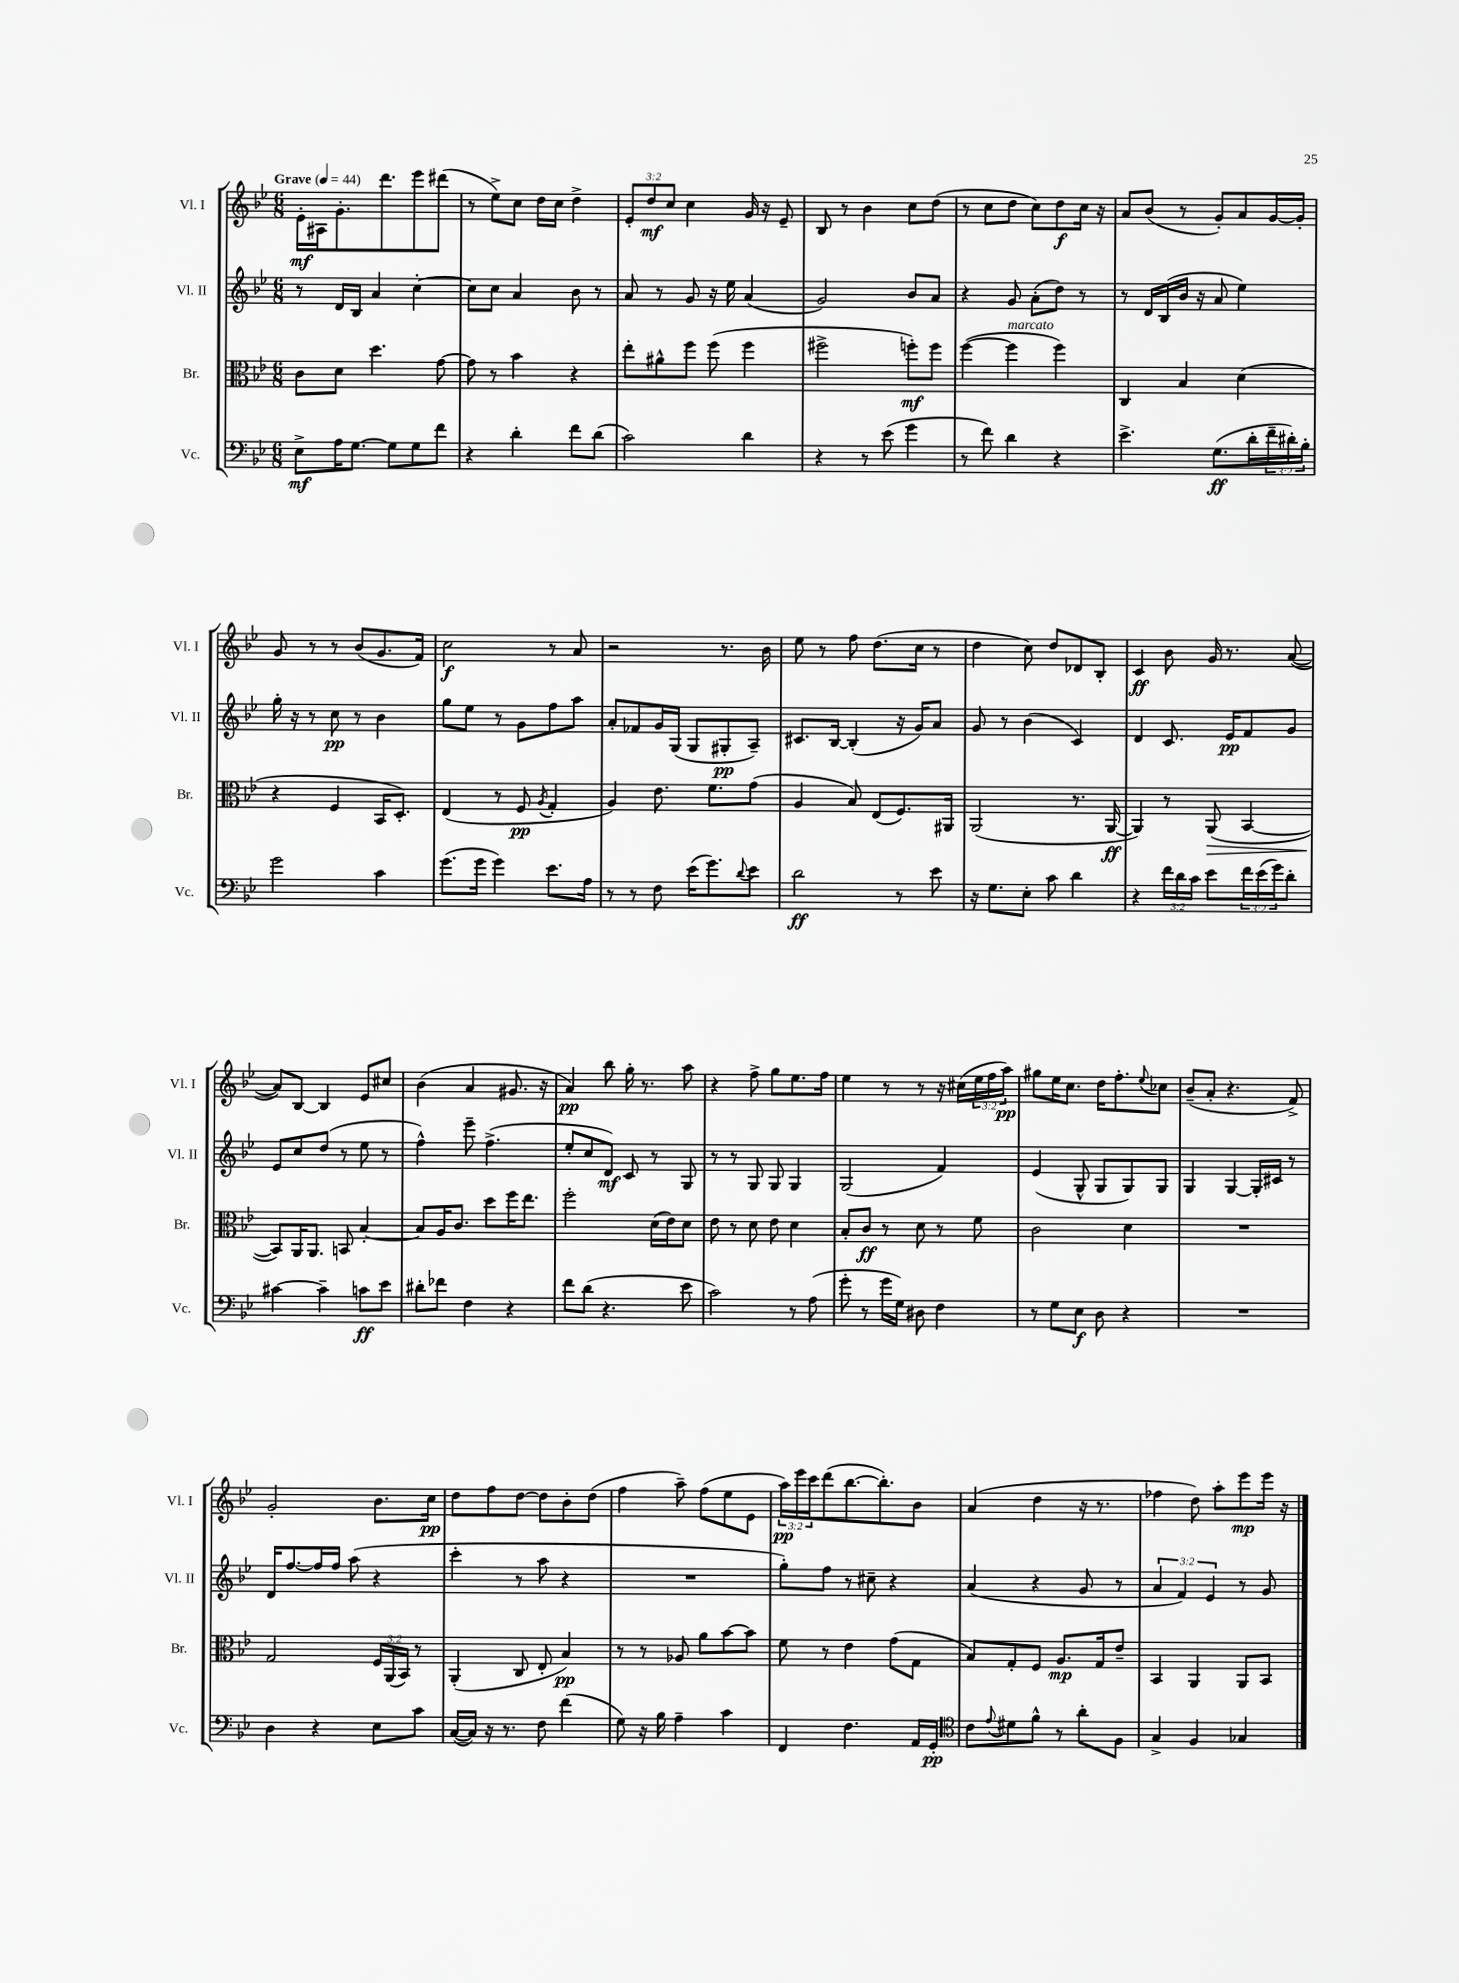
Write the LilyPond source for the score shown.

<<
\new StaffGroup <<
\new Staff = "s0" \with { instrumentName = "Vl. I" shortInstrumentName = "Vl. I" } {
    \clef treble \key bes \major \numericTimeSignature \time 6/8 \override Staff.TupletNumber.text = #tuplet-number::calc-fraction-text \tempo "Grave" 4 = 44
    ees'16-.\mf ais16 g'8.-. d'''8. ees'''8 dis'''8( |
    r8 ees''8->) c''8 d''16 c''16 d''4-> |
    \tuplet 3/2 { ees'8-. d''8\mf c''8 } c''4 g'16 r16 ees'8-- |
    bes8 r8 bes'4 c''8 d''8( |
    r8 c''8 d''8 c''8) d''8\f c''16 r16 |
    a'8 bes'8( r8 g'8-.) a'8 g'16~ g'16-. |
    g'8 r8 r8 bes'8( g'8. f'16) |
    c''2\f r8 a'8 |
    r2 r8. bes'16 |
    ees''8 r8 f''8 d''8.( c''16 r8 |
    d''4 c''8) d''8 des'8 bes8-. |
    c'4\ff bes'8 g'16 r8. a'8~( |
    a'8) bes8~ bes4 ees'8 cis''8 |
    bes'4( a'4 gis'8. r16 |
    a'4\pp) bes''8 g''16-. r8. a''8 |
    r4 f''8-> g''8 ees''8. f''16 |
    ees''4 r8 r8 r16 cis''16( \tuplet 3/2 { ees''16 f''16 a''16\pp) } |
    gis''8 ees''16 c''8. d''16 f''8.-. \appoggiatura { ees''8 } ces''8 |
    bes'8--( a'8-. r4. f'8->) |
    g'2-. bes'8. c''16\pp |
    d''8 f''8 d''8~ d''8 bes'8-. d''8( |
    f''4 a''8--) f''8( ees''8 ees'8 |
    \tuplet 3/2 { a''16\pp) ees'''16 c'''16 } d'''8( bes''8.~ bes''8.-.) bes'8 |
    a'4( d''4 r16 r8. |
    fes''4 d''8) a''8-. ees'''8\mp ees'''16 r16 \bar "|." |
}
\new Staff = "s1" \with { instrumentName = "Vl. II" shortInstrumentName = "Vl. II" } {
    \clef treble \key bes \major \numericTimeSignature \time 6/8 \override Staff.TupletNumber.text = #tuplet-number::calc-fraction-text
    r8 d'16 bes16 a'4 c''4~-. |
    c''8 c''8 a'4 bes'8 r8 |
    a'8 r8 g'8 r16 ees''16 a'4( |
    g'2) bes'8 a'8 |
    r4 g'8 a'8-.( d''8) r8 |
    r8 d'16 bes16( bes'16 r16 a'8 ees''4) |
    g''16-. r16 r8 c''8\pp r8 bes'4 |
    g''8 ees''8 r8 g'8 f''8 a''8 |
    a'8-. fes'8 g'16 g16( g8 gis8-.\pp a8--) |
    cis'8. bes16~ bes4-.( r16 g'16) a'8 |
    g'8 r8 bes'4( c'4) |
    d'4 c'8. ees'16\pp f'8 g'8 |
    ees'8 c''8 d''8( r8 ees''8 r8 |
    f''4-^) ees'''8-- f''4.->( |
    ees''8-. c''8 d'8\mf) c'8 r8 g8 |
    r8 r8 g8 g8 g4 |
    g2( f'4) |
    ees'4( g8-^ g8 g8) g8 |
    g4 g4~ g16-. cis'16 r8 |
    d'16 f''8.~ f''16 f''16 a''8( r4 |
    c'''4-. r8 a''8 r4 |
    R2. |
    g''8-.) f''8 r8 cis''8-- r4 |
    a'4( r4 g'8 r8 |
    \tuplet 3/2 { a'4 f'4) ees'4 } r8 g'8 \bar "|." |
}
\new Staff = "s2" \with { instrumentName = "Br." shortInstrumentName = "Br." } {
    \clef alto \key bes \major \numericTimeSignature \time 6/8 \override Staff.TupletNumber.text = #tuplet-number::calc-fraction-text
    c'8 d'8 d''4. g'8~ |
    g'8 r8 bes'4 r4 |
    ees''8-. ais'8-^ f''8 f''8( f''4 |
    fis''2-> f''8-.\mf) f''8 |
    f''4~( f''4^\markup { \italic "marcato" } f''4) |
    c4 bes4 d'4( |
    r4 f4 bes,16 d8.-.) |
    ees4( r8 f8\pp \acciaccatura { a8 } g4-. |
    a4) ees'8. f'8. g'8( |
    a4 bes8) ees8( f8.) ais,16 |
    a,2( r8. a,16~\ff |
    a,4) r8 a,8\>( bes,4~ |
    bes,8\!) a,16 a,8. b,8 bes4~-. |
    bes8 a16 c'8. d''8 f''16 ees''8. |
    f''2-. d'16( ees'16) d'8 |
    ees'8 r8 d'8 ees'8 d'4 |
    bes8-. c'8\ff r8 d'8 r8 f'8 |
    c'2 d'4 |
    R2. |
    g2 \tuplet 3/2 { f16 a,16( bes,16) } r8 |
    a,4-.( c8 ees8-. bes4\pp) |
    r8 r8 aes8 a'8 bes'8~ bes'8 |
    f'8 r8 ees'4 g'8( g8 |
    bes8) g8-. f8 a8.\mp g16 ees'8-- |
    bes,4 a,4 a,8 bes,8 \bar "|." |
}
\new Staff = "s3" \with { instrumentName = "Vc." shortInstrumentName = "Vc." } {
    \clef bass \key bes \major \numericTimeSignature \time 6/8 \override Staff.TupletNumber.text = #tuplet-number::calc-fraction-text
    ees8->\mf a16 g8.~ g8 g8 f'8 |
    r4 d'4-. f'8 d'8( |
    c'2) d'4 |
    r4 r8 ees'8( g'4 |
    r8 f'8) d'4 r4 |
    ees'4.-> g8.\ff( d'16-. \tuplet 3/2 { f'16-- dis'16-.) bes16-. } |
    g'2 c'4 |
    g'8.( g'16 g'4) ees'8. a16 |
    r8 r8 f8 ees'16( g'8.) \appoggiatura { d'8 } ees'8 |
    d'2\ff r8 ees'8 |
    r16 g8. ees8-. c'8 d'4 |
    r4 \tuplet 3/2 { f'16 d'16 c'16 } ees'8 \tuplet 3/2 { f'16 ees'16( g'16) } d'8-. |
    cis'4~ cis'4-- c'8\ff ees'8 |
    dis'8-. fes'8 f4 r4 |
    f'8 d'8( r4. ees'8 |
    c'2) r8 a8( |
    g'8-. r8 g'16 g16) dis8 f4 |
    r8 g8 ees8\f d8 r4 |
    R2. |
    d4 r4 ees8 c'8 |
    c16~( c16) r16 r8. f8 f'4( |
    g8) r16 bes16 a4-- c'4 |
    f,4 f4. a,16 g,16-.\pp |
    \clef tenor c'8 \appoggiatura { ees'8 } dis'8 f'8-^ r8 a'8-. f8 |
    g4-> f4 ges4 \bar "|." |
}
>>
>>
\layout { \context { \Score \remove "Bar_number_engraver" } }
